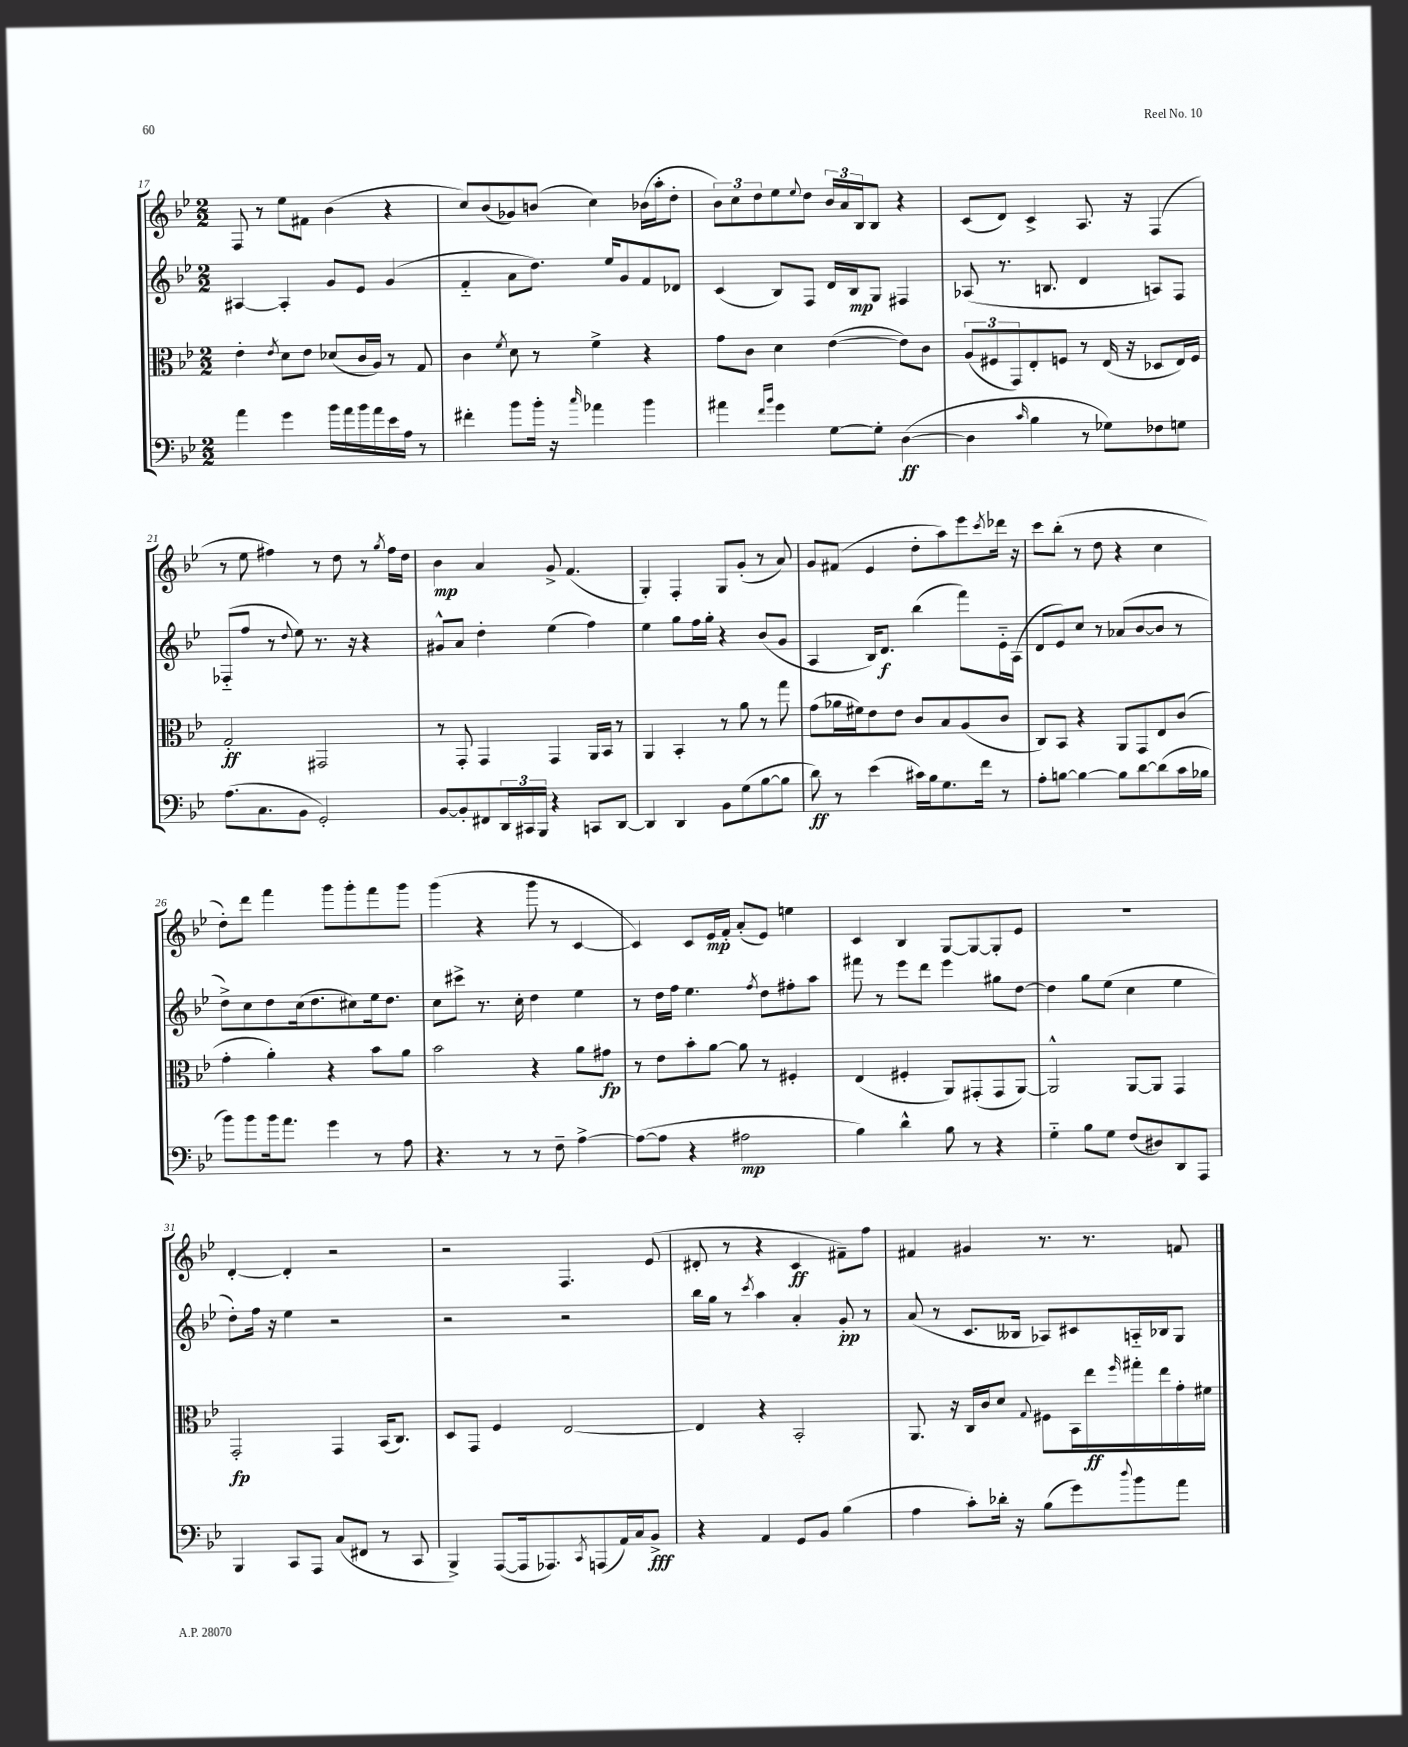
<<
\new StaffGroup <<
\new Staff = "s0" {
    \clef treble \key bes \major \numericTimeSignature \time 2/2
    f8 r8 ees''8 fis'8 bes'4( r4 |
    c''8) bes'8( ges'8) b'8( c''4) bes'16( a''16-. d''8-. |
    \tuplet 3/2 { bes'8) c''8 d''8 } ees''8 \appoggiatura { ees''8 } d''8 \tuplet 3/2 { bes'16 a'16 bes16 } bes8 r4 |
    c'8( d'8) c'4-> a8. r16 f4( |
    r8 ees''8 fis''4) r8 d''8 r8 \acciaccatura { g''8 } fis''16 d''16 |
    bes'4\mp a'4 g'8-> f'4.( |
    g4-.) f4-. g8 g'8-.( r8 a'8) |
    g'8 fis'8( ees'4 d''8-. a''8) ees'''8 \acciaccatura { c'''8 } des'''16 r16 |
    c'''8 bes''8-.( r8 d''8 r4 c''4 |
    d''8-.) d'''8 f'''4 g'''8 g'''8-. f'''8 g'''8 |
    g'''4( r4 g'''8 r8 c'4~ |
    c'4) c'8 ees'16\mp f'16-. a'8-.( ees'8) e''4 |
    c'4 bes4 g8~ g8~ g8-. ees'8 |
    R1 |
    d'4~-. d'4-. r2 |
    r2 f4. ees'8( |
    dis'8-. r8 r4 c'4\ff fis'8--) f''8 |
    fis'4 gis'4 r8. r8. f'8 \bar "|." |
}
\new Staff = "s1" {
    \clef treble \key bes \major \numericTimeSignature \time 2/2
    ais4~ ais4-. g'8 ees'8 g'4( |
    f'4-_ a'8 d''8.) ees''16 g'8 f'8 des'8 |
    c'4( bes8) f8 d'16 bes16\mp g8 fis4 |
    aes8( r8. b8. d'4 a8) f8 |
    fes8-_( f''8 r8 \appoggiatura { d''8 } ees''8) r8. r16 r4 |
    gis'8-^ a'8 d''4-. ees''4( f''4) |
    ees''4 g''8 f''16 g''16-. r4 bes'8( g'8 |
    a4 bes16) d'8.\f bes''4( f'''8) ees'16-_ a16( |
    d'8 ees'8) c''8 r8 aes'8( bes'8~ bes'8 r8 |
    d''8->) c''8 d''8 c''16( d''8. cis''8) ees''16 d''8. |
    c''8 cis'''8-> r8. c''16-. d''4 ees''4 |
    r8 d''16 f''16 ees''4. \acciaccatura { f''8 } d''8 fis''8-. a''8 |
    fis'''8 r8 ees'''8 d'''8 ees'''4 gis''8 d''8~ |
    d''4 g''8 ees''8( c''4 ees''4 |
    d''8-.) f''16 r16 ees''4 r2 |
    r2 r2 |
    bes''16 g''16 r8 \acciaccatura { c'''8 } a''4 a'4-. g'8-.\pp r8 |
    a'8( r8 c'8. beses16 aes8) cis'8 a16-_ bes16 g8 \bar "|." |
}
\new Staff = "s2" {
    \clef alto \key bes \major \numericTimeSignature \time 2/2
    ees'4-. \acciaccatura { ees'8 } d'8 ees'8 des'8( c'16 a16) r8 g8 |
    c'4 \acciaccatura { f'8 } d'8 r8 f'4-> r4 |
    g'8 c'8 d'4 ees'4~( ees'8) c'8 |
    \tuplet 3/2 { a8( fis8 g,8) } ees8-. f8 r8 ees16( r16 des8 ees16) f16 |
    g2-.\ff gis,2 |
    r8 g,8-. g,4 g,4 a,16 bes,16 r8 |
    a,4 bes,4-. r8 a'8 r8 g''8 |
    g'8( aes'16 fis'16) ees'8 ees'8 c'8 bes8 a8( c'8 |
    c8) bes,8 r4 a,8 g,8 ees8 c'8( |
    g'4-. a'4-.) r4 bes'8 a'8 |
    bes'2 r4 a'8 gis'8\fp |
    r8 ees'8 bes'8-. a'8~ a'8 r8 fis4-. |
    ees4( fis4-. a,8) gis,8-.( gis,8 a,8~) |
    a,2-^ a,8~ a,8 g,4 |
    g,2-.\fp g,4 bes,16( c8.) |
    d8 g,8 f4 ees2~ |
    ees4 r4 bes,2-. |
    a,8. r16 c16 c'16 d'8 \appoggiatura { g8 } fis8 bes,16 ees''16\ff \grace { f''16 } gis''16-. ees''16 g'16-. fis'16 \bar "|." |
}
\new Staff = "s3" {
    \clef bass \key bes \major \numericTimeSignature \time 2/2
    a'4 g'4 bes'16 a'16 bes'16 a'16 ees'16 a16 r8 |
    fis'4-. bes'8 bes'16-. r16 \grace { c''16 } aes'4 bes'4 |
    ais'4 \grace { f'16 bes'16 } g'4 g8~ g8-. d4~\ff( |
    d4 \grace { c'16 } bes4 r8 ges8) fes8 g8 |
    a8.( c8. bes,8 g,2-.) |
    bes,8~ bes,8-. fis,8 \tuplet 3/2 { d,16 cis,16 bes,,16 } r4 c,8 d,8~ |
    d,4 d,4 bes,8 g8( bes8~ bes8 |
    d'8\ff) r8 ees'4( cis'16) bes16 g8. f'16 r8 |
    a8-. b8~ b4~ b8 d'8~ d'8( c'16 bes16 |
    bes'8) bes'8 bes'16 a'8. g'4 r8 a8 |
    r4. r8 r8 f8-- a4~-> |
    a8~( a8 r4 ais2\mp |
    bes4) d'4-^ bes8 r8 r4 |
    g4-_ bes8 g8 f8( dis8) d,8 a,,8 |
    bes,,4 c,8 a,,8 c8( fis,8 r8 c,8 |
    bes,,4->) a,,8~( a,,16 aes,,8.) \acciaccatura { c,8 } a,,8( a,16) c16 bes,8->\fff |
    r4 a,4 g,8 bes,8 bes4( |
    a4 c'8-.) des'16-. r16 bes8( g'8) \appoggiatura { d''8 } bes'8 a'8 \bar "|." |
}
>>
>>
\layout { \context { \Score currentBarNumber = #17 } }
